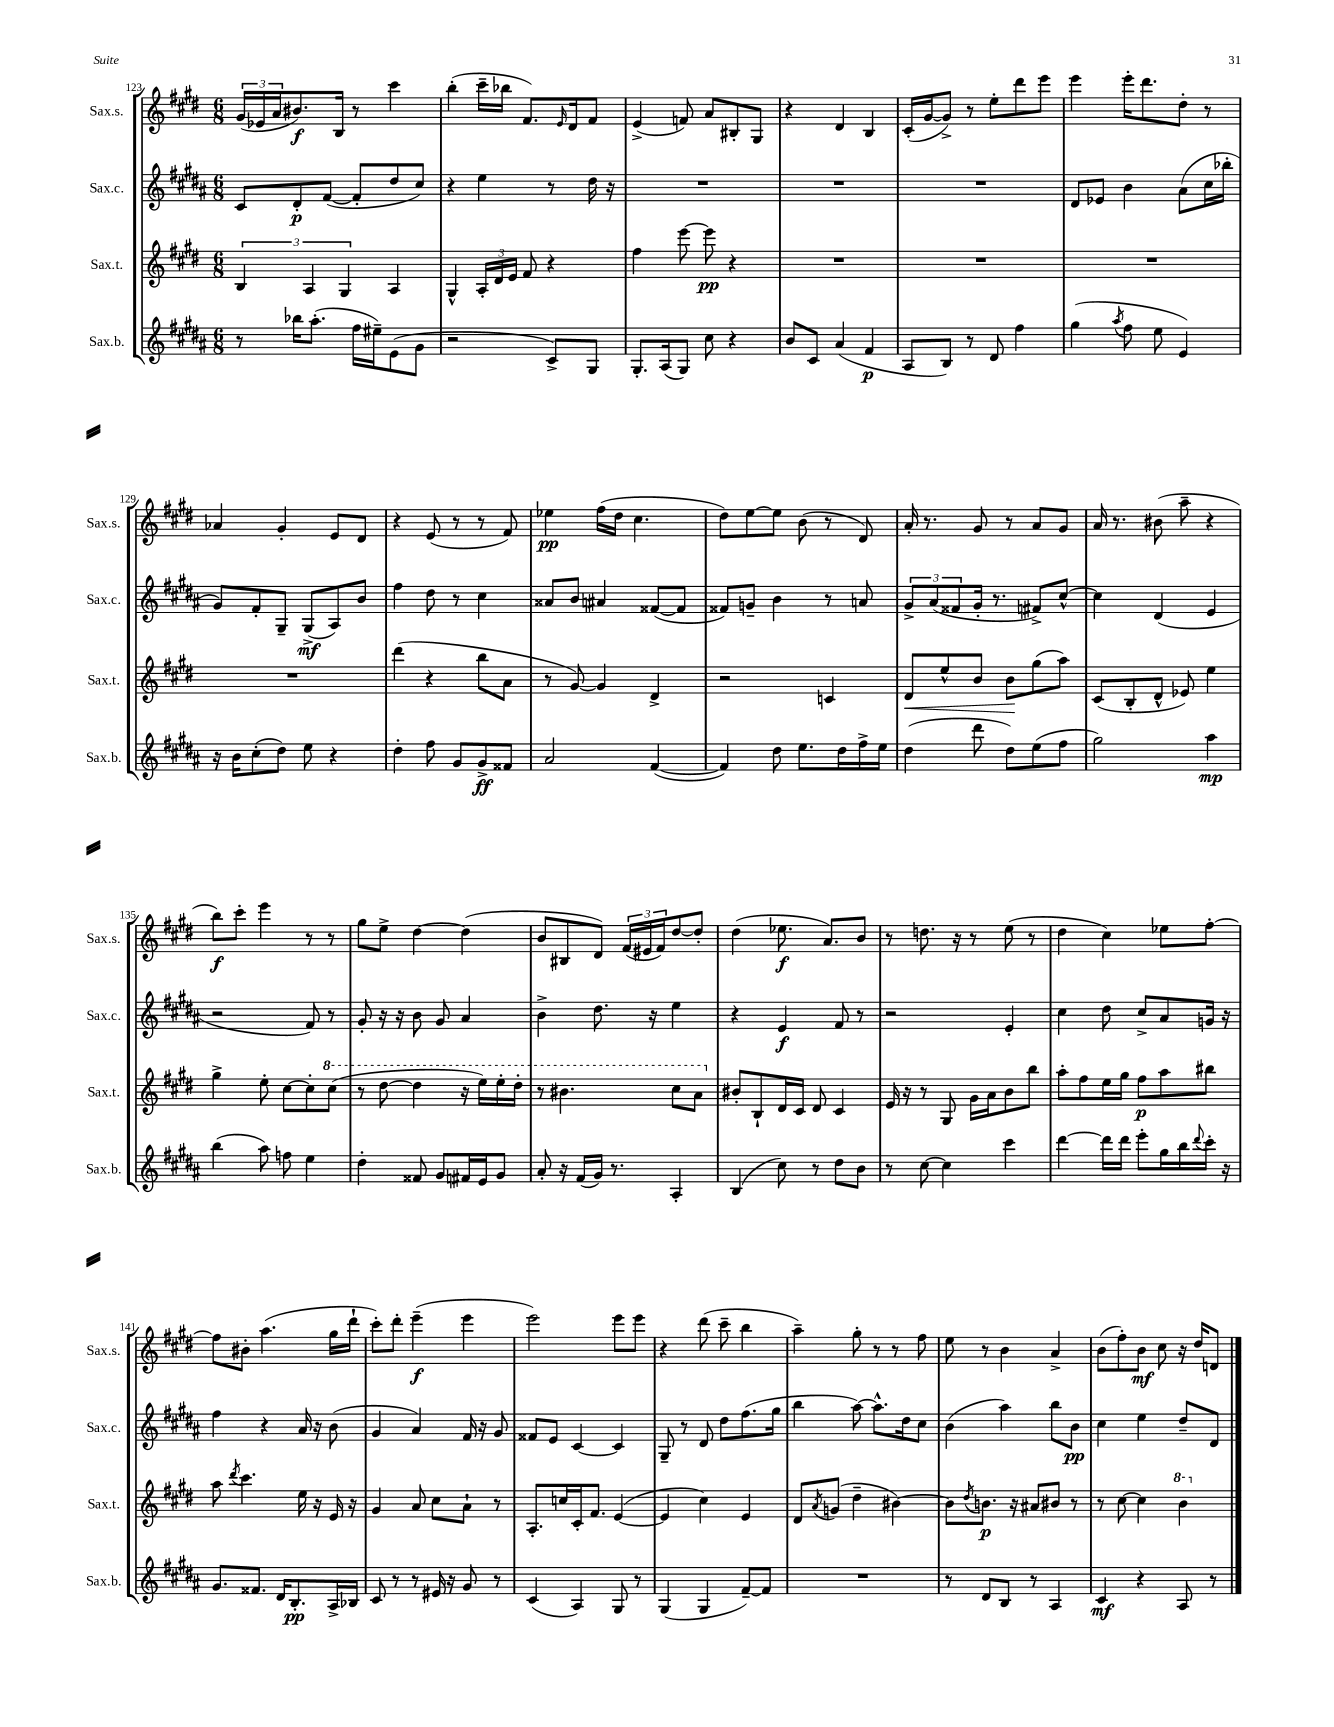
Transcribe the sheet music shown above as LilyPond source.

<<
\new StaffGroup <<
\new Staff = "s0" \with { instrumentName = "Sax.s." shortInstrumentName = "Sax.s." } {
    \clef treble \key e \major \numericTimeSignature \time 6/8
    \tuplet 3/2 { gis'16( ees'16 a'16 } bis'8.\f) b16 r8 cis'''4 |
    b''4-.( cis'''16-- bes''16 fis'8.) \grace { e'16 } dis'16 fis'8 |
    e'4->( f'8) a'8 bis8-. gis8 |
    r4 dis'4 b4 |
    cis'16-.( gis'16~ gis'8->) r8 e''8-. dis'''8 e'''8 |
    e'''4 e'''16-. dis'''8. dis''8-. r8 |
    aes'4 gis'4-. e'8 dis'8 |
    r4 e'8( r8 r8 fis'8) |
    ees''4\pp fis''16( dis''16 cis''4. |
    dis''8) e''8~ e''8 b'8( r8 dis'8) |
    a'16-. r8. gis'8 r8 a'8 gis'8 |
    a'16 r8. bis'8( a''8-- r4 |
    b''8\f) cis'''8-. e'''4 r8 r8 |
    gis''8 e''8-> dis''4~ dis''4( |
    b'8 bis8 dis'8) \tuplet 3/2 { fis'16( eis'16 fis'16) } dis''8~ dis''8-. |
    dis''4( ees''8.\f a'8.) b'8 |
    r8 d''8. r16 r8 e''8( r8 |
    dis''4 cis''4) ees''8 fis''8~-. |
    fis''8 bis'8-. a''4.( gis''16 dis'''16-! |
    cis'''8-.) dis'''8-. e'''4--\f( e'''4 |
    e'''2) e'''8 e'''8 |
    r4 dis'''8( cis'''8-- b''4 |
    a''4--) gis''8-. r8 r8 fis''8 |
    e''8 r8 b'4 a'4-> |
    b'8( fis''8-.) b'8\mf cis''8 r16 dis''16 d'8 \bar "|." |
}
\new Staff = "s1" \with { instrumentName = "Sax.c." shortInstrumentName = "Sax.c." } {
    \clef treble \key b \major \numericTimeSignature \time 6/8
    cis'8 dis'8-.\p fis'8~( fis'8-. dis''8 cis''8) |
    r4 e''4 r8 dis''16 r16 |
    R2. |
    R2. |
    R2. |
    dis'8 ees'8 b'4 ais'8( cis''16 bes''16-. |
    gis'8) fis'8-. gis8-- gis8->\mf( ais8) b'8 |
    fis''4 dis''8 r8 cis''4 |
    aisis'8 b'8 ais'4 fisis'8~( fisis'8 |
    fisis'8) g'8-- b'4 r8 a'8 |
    \tuplet 3/2 { gis'8-> ais'8( fisis'8 } gis'16-. r8. fis'8->) cis''8~-^ |
    cis''4 dis'4( e'4 |
    r2 fis'8) r8 |
    gis'8-. r16 r16 b'8 gis'8 ais'4 |
    b'4-> dis''8. r16 e''4 |
    r4 e'4\f fis'8 r8 |
    r2 e'4-. |
    cis''4 dis''8 cis''8-> ais'8 g'16 r16 |
    fis''4 r4 ais'16 r16 b'8( |
    gis'4 ais'4) fis'16 r16 gis'8 |
    fisis'8 e'8 cis'4~ cis'4 |
    gis8-- r8 dis'8 dis''8 fis''8.( gis''16 |
    b''4 ais''8~) ais''8.-^ dis''16 cis''8 |
    b'4( ais''4) b''8 b'8\pp |
    cis''4 e''4 dis''8-- dis'8 \bar "|." |
}
\new Staff = "s2" \with { instrumentName = "Sax.t." shortInstrumentName = "Sax.t." } {
    \clef treble \key e \major \numericTimeSignature \time 6/8
    \tuplet 3/2 { b4 a4 gis4 } a4 |
    gis4-^ \tuplet 3/2 { a16-. dis'16 e'16 } fis'8 r4 |
    fis''4 e'''8~ e'''8\pp r4 |
    R2. |
    R2. |
    R2. |
    R2. |
    dis'''4( r4 b''8 a'8 |
    r8 gis'8~) gis'4 dis'4-> |
    r2 c'4 |
    dis'8\< e''8-^ b'8 b'8\! gis''8( a''8) |
    cis'8( b8-. dis'8-^ ees'8) e''4 |
    gis''4-> e''8-. cis''8~ cis''8-. \ottava #1 cis'''8( |
    r8 dis'''8~ dis'''4 r16 e'''16) e'''16-. dis'''16-. |
    r8 bis''4. cis'''8 a''8 \ottava #0 |
    bis'8-. b8-! dis'16 cis'16 dis'8 cis'4 |
    e'16 r16 r8 gis8 gis'16 a'16 b'8 b''8 |
    a''8-. fis''8 e''16 gis''16 fis''8\p a''8 bis''8 |
    a''8 \acciaccatura { dis'''8 } cis'''4. e''16 r16 e'16 r16 |
    gis'4 a'8 cis''8 a'8-! r8 |
    a8.-. c''16 cis'16-. fis'8. e'4~( |
    e'4 cis''4) e'4 |
    dis'8 \acciaccatura { a'8 } g'8( dis''4-- bis'4~) |
    bis'8 \acciaccatura { dis''8 } b'8.\p r16 ais'8 bis'8 r8 |
    r8 cis''8~ cis''4 \ottava #1 b''4 \ottava #0 \bar "|." |
}
\new Staff = "s3" \with { instrumentName = "Sax.b." shortInstrumentName = "Sax.b." } {
    \clef treble \key b \major \numericTimeSignature \time 6/8
    r8 bes''16 ais''8.-.( fis''16 eis''16--) e'8( gis'8 |
    r2 cis'8->) gis8 |
    gis8.-. ais16( gis8) cis''8 r4 |
    b'8 cis'8 ais'4( fis'4\p |
    ais8 b8) r8 dis'8 fis''4 |
    gis''4( \acciaccatura { ais''8 } fis''8 e''8 e'4) |
    r16 b'16 cis''8-.( dis''8) e''8 r4 |
    dis''4-. fis''8 gis'8 gis'8->\ff fisis'8 |
    ais'2 fis'4~( |
    fis'4) dis''8 e''8. dis''16 fis''16-> e''16 |
    dis''4( dis'''8 dis''8) e''8( fis''8 |
    gis''2) ais''4\mp |
    b''4( ais''8) f''8 e''4 |
    dis''4-. fisis'8 gis'8 fis'16 e'16 gis'8 |
    ais'8-. r16 fis'16( gis'16) r8. ais4-. |
    b4( cis''8) r8 dis''8 b'8 |
    r8 cis''8~ cis''4 cis'''4 |
    dis'''4~ dis'''16 dis'''16 e'''8-. gis''16 b''16 \appoggiatura { dis'''8 } cis'''16-. r16 |
    gis'8. fisis'8. dis'16 b8.-.\pp ais16-> bes16 |
    cis'8 r8 r8 eis'16 r16 gis'8 r8 |
    cis'4( ais4) gis8 r8 |
    gis4( gis4 fis'8~--) fis'8 |
    R2. |
    r8 dis'8 b8 r8 ais4 |
    cis'4\mf r4 ais8 r8 \bar "|." |
}
>>
>>
\layout { \context { \Score currentBarNumber = #123 } }
